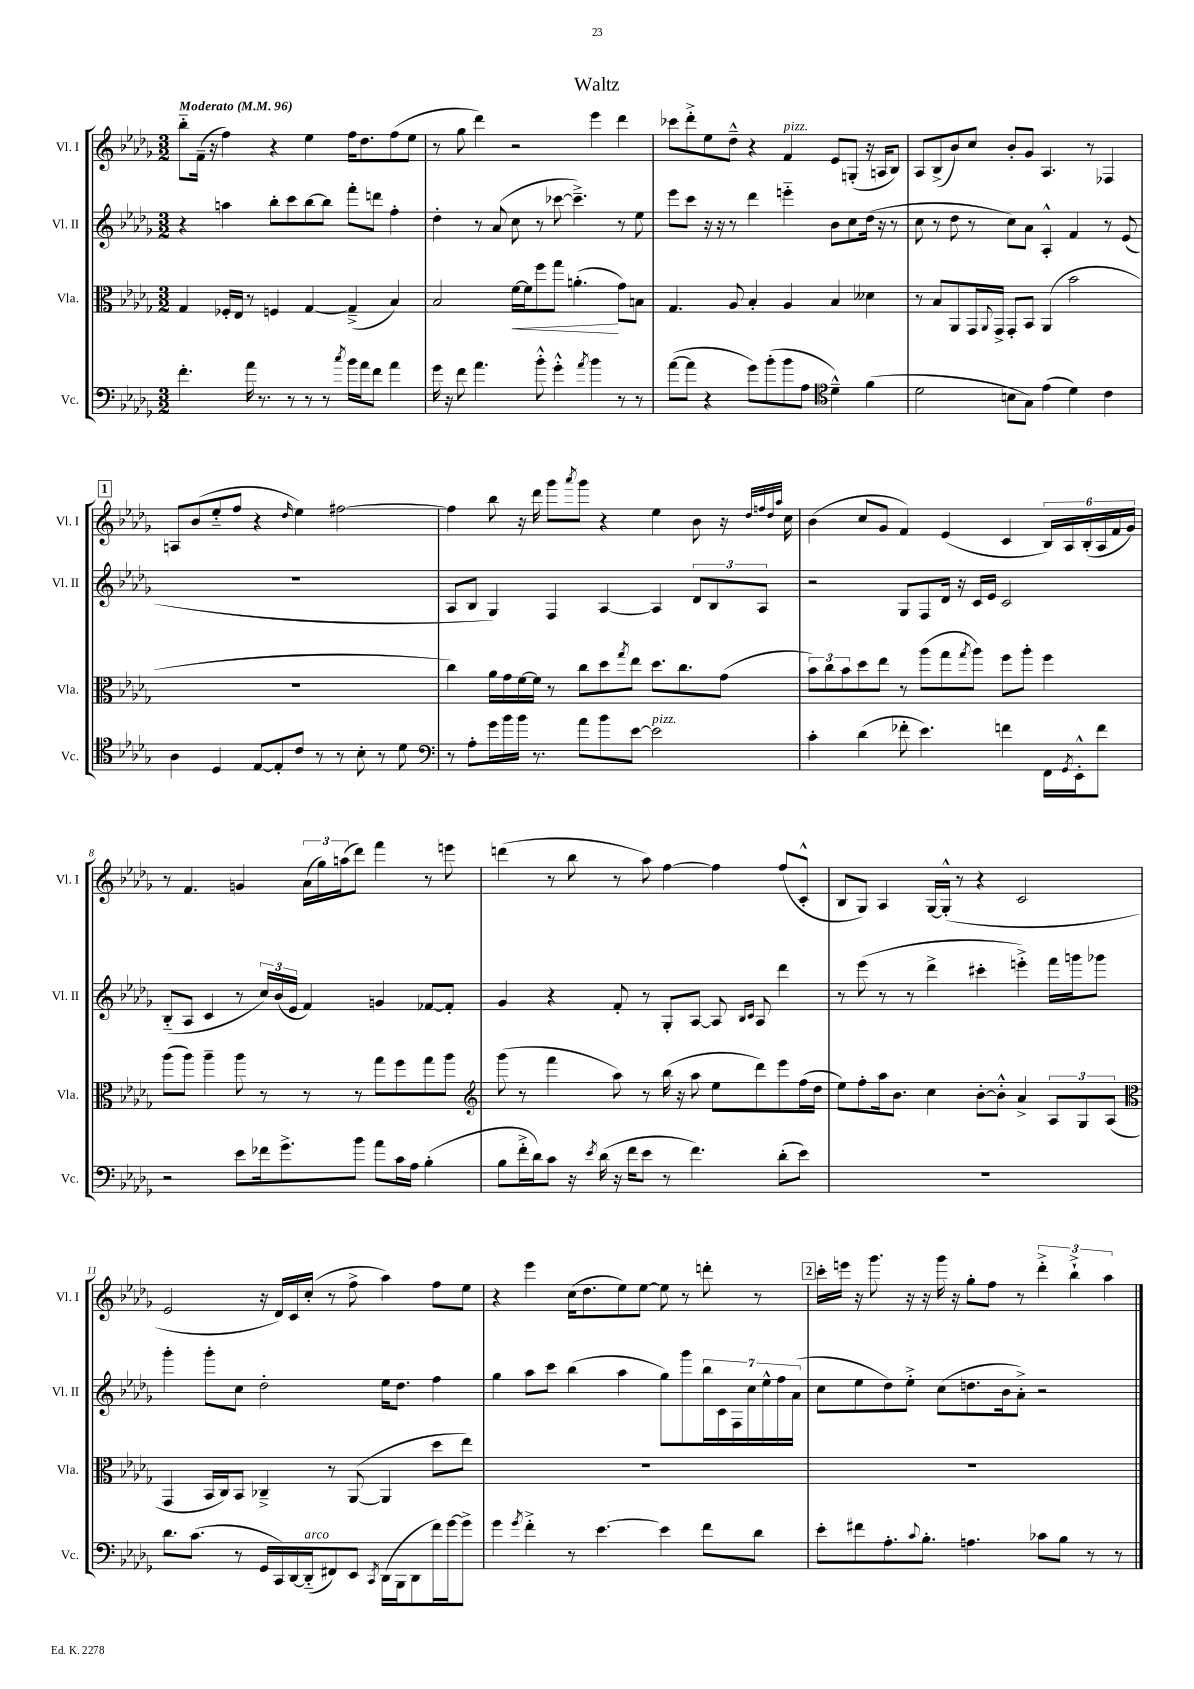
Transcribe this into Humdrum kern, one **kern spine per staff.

**kern	**kern	**dynam	**kern	**kern
*part4	*part3	*part3	*part2	*part1
*staff4	*staff3	*staff3	*staff2	*staff1
*I"Vc.	*I"Vla.	*	*I"Vl. II	*I"Vl. I
*I'Vc.	*I'Vla.	*	*I'Vl. II	*I'Vl. I
*clefF4	*clefC3	*	*clefG2	*clefG2
*k[b-e-a-d-g-]	*k[b-e-a-d-g-]	*	*k[b-e-a-d-g-]	*k[b-e-a-d-g-]
*M3/2	*M3/2	*	*M3/2	*M3/2
*MM96	*MM96	*	*MM96	*MM96
=1	=1	=1	=1	=1
!	!	!	!	!LO:TX:a:B:t=Moderato
4.f'\	4G-/	.	4r	8bb-\L
.	.	.	.	(16f~\Jk
.	.	.	.	16r
.	16F-X'/LL	.	4aan\	4ff\)
.	16E-/JJ	.	.	.
16a-\	8r	.	.	.
8.r	.	.	.	.
.	4Fn/	.	8bb-'\L	4r
8r	.	.	8ccc\	.
8r	[4G-/	.	[8bb-\	4ee-\
8r	.	.	8bb-\J]	.
8qcc/	.	.	.	.
16b-\LL	(4G-~^/]	.	8fff'\L	16ff\KL
16a-\J	.	.	.	8.dd-\
8f\J	.	.	8dddn\J	.
4a-\	4B-/)	.	4ff'\	(8ff\
.	.	.	.	8ee-\J
=2	=2	=2	=2	=2
16g-\	2B-/	.	4dd-'\	8r
16r	.	.	.	.
8f\	.	.	.	8gg-\
4.a-\	.	.	8r	4ddd-\)
.	.	.	(8a-/	.
!	!	!LO:HP:b	!	!
.	[16f\LL	<	8cc\	2r
.	16f\J]	.	.	.
8b-'^^\	8ff\	.	8r	.
4g-'^^\	8gg-\J	.	[8ccc-X\	.
.	(4.an'\	.	4.ccc-~^\])	.
8qa-/	.	.	.	.
4b-\	.	.	.	4eee-\
8r	8g-\L)	[	8r	4ddd-\
8r	8Bn\J	.	8ee-\	.
=3	=3	=3	=3	=3
([8a-\L	4.G-/	.	8eee-\L	8ccc-X\L
8a-\J]	.	.	8ccc\J	8ddd-'^\
4r	.	.	16r	8ee-\
.	.	.	16r	.
.	8A-/	.	8r	8dd-~^^\J
8g-\L)	4B-'/	.	4ddd-\	4r
(8b-'\	.	.	.	.
!	!	!	!	!LO:TX:a:i:t=pizz.
8b-\	4A-/	.	4eeen\	4f/
8A-\J	.	.	.	.
*clefC4	*	*	*	*
4d-~^^\)	4B-/	.	8b-\L	8e-/L
.	.	.	8cc\	(8Gn'/J
(4f\	4d--X\	.	(16dd-\Jk	16r
.	.	.	16r	16An/KL
.	.	.	8r	8B-/J)
=4	=4	=4	=4	=4
2d-\	8r	.	8cc\	8A-/L
.	8B-/L	.	8r	(8B-^/
.	8AA-/	.	8dd-\	8b-/)
.	16GG-/L	.	8r	8cc/J
.	8qqAA-/	.	.	.
.	16GG-^/JJ	.	.	.
8Bn\L	8GG-'/L	.	8cc\L)	8b-'/L
8G-\J)	8BB-/J	.	8a-\J	8g-/J
(4e-\	(4AA-/	.	4A-'^^/	4.A-/
4d-\)	2b-\	.	4f/	.
.	.	.	.	8r
4c\	.	.	8r	4F-X/
.	.	.	(8e-/	.
!!LO:LB:g=z
!!LO:REH:place=s1:t=1
=5	=5	=5	=5	=5
4A-\	1.r	.	1.r	8An/L
.	.	.	.	(8b-/
4D-/	.	.	.	8ee-/
.	.	.	.	8ff/J
[8E-/L	.	.	.	4r
8E-'/]	.	.	.	.
.	.	.	.	16qqdd-/
8c/J	.	.	.	4ee-\)
8r	.	.	.	.
8r	.	.	.	[2ff#X\
8B-'\	.	.	.	.
8r	.	.	.	.
8d-\	.	.	.	.
=6	=6	=6	=6	=6
*clefF4	*	*	*	*
8r	4cc\)	.	8A-/L	4ff#\]
8A-'\L	.	.	8B-/J	.
16g-\L	16a-\LL	.	4G-/)	8bb-\
16b-\	16g-\	.	.	.
16b-\JJ	[16f\	.	.	16r
8.r	16f\JJ]	.	.	16ddd-\
.	8r	.	4F/	8ggg-\L
.	.	.	.	8qaaa-/
8a-\L	8cc\L	.	.	8ggg-\J
8b-\	8dd-\	.	[4A-/	4r
.	8qgg-/	.	.	.
[8e-\J	8ee-\J	.	.	.
!LO:TX:a:i:t=pizz.	!	!	!	!
2e-\]	8.dd-\L	.	4A-/]	4ee-\
.	8.cc\	.	.	.
.	.	.	12d-/L	8b-\
.	.	.	12B-/	.
.	(8g-\J	.	.	16r
.	.	.	12A-/J	.
.	.	.	.	32qqdd-/LLL
.	.	.	.	32qqffn/
.	.	.	.	32qqdd-/
.	.	.	.	32qqaa-/JJJ
.	.	.	.	16cc\
=7	=7	=7	=7	=7
4c'\	12b-\L)	.	2r	(4b-\
.	12cc\	.	.	.
.	12b-\	.	.	.
(4d-\	8dd-\	.	.	8cc/L
.	8ee-\J	.	.	8g-/J
8f-X'\	8r	.	8G-/L	4f/)
4.e-\)	(8aa-\L	.	8F/	.
.	8gg-\	.	16d-/Jk	(4e-/
.	.	.	16r	.
.	8qgg-/	.	.	.
.	8aa-\J)	.	16c/LL	.
.	.	.	16e-/JJ	.
4fn\	8ff\L	.	2c/	4c/
.	8aa-'\J	.	.	.
16FF\LL	4ff\	.	.	24B-/LL)
.	.	.	.	24A-/
8qGG-/	.	.	.	.
16EE-'^^\J	.	.	.	.
.	.	.	.	(24B-'/
8f\J	.	.	.	24A-/
.	.	.	.	24f/
.	.	.	.	24g-/JJ)
!!LO:LB:g=z
=8	=8	=8	=8	=8
2r	(8aa-\L	.	(8B-/L	8r
.	8aa-\J)	.	8A-/J	4.f/
.	4aa-~\	.	4c/	.
8e-\L	8aa-\	.	8r	4gn/
16f-X\k	8r	.	24cc/LL)	.
.	.	.	(24b-/	.
8.g-^\	.	.	.	.
.	.	.	24e-/JJ	.
.	8r	.	4f/)	(24a-\LL
.	.	.	.	24gg-\)
.	.	.	.	(24aan\J
8b-\J	8r	.	.	8ddd-\J)
8a-\L	8gg-\L	.	4gn/	4fff\
16c\L	8ff\	.	.	.
16A-\JJ	.	.	.	.
(4B-'\	8gg-\	.	[8f-X/L	8r
.	8aa-\J	.	8f-'/J]	8eeen\
=9	=9	=9	=9	=9
*	*clefG2	*	*	*
8B-\L	(8ggg-\	.	4g-/	(4dddn\
16f'^\L	8r	.	.	.
16d-\J)	.	.	.	.
8c\J	4fff\	.	4r	8r
16r	.	.	.	8bb-\
8qe-/	.	.	.	.
(16d-\	.	.	.	.
16r	8aa-\)	.	8f'/	8r
16f\KL	.	.	.	.
8e-\J	8r	.	8r	8aa-\)
8r	(16bb-\	.	8G-'/L	[4ff\
.	16r	.	.	.
4.f\)	8aa-\	.	[8A-/J	.
.	8ee-\L	.	8A-/]	4ff\]
.	.	.	16qqB-/LL	.
.	.	.	16qqc/JJ	.
.	8ddd-\)	.	8A-/	.
(8d-'\L	8eee-\	.	4ddd-\	(8ff/L
8e-\J)	(16ff\L	.	.	8c'^^/J
.	16dd-\JJ	.	.	.
=10	=10	=10	=10	=10
1.r	8ee-\L)	.	8r	8B-/L
.	8ff'\	.	(8eee-\	8G-/J)
.	16aa-\k	.	8r	4A-/
.	8.b-\J	.	.	.
.	.	.	8r	.
.	4cc\	.	4ddd-^\	[16G-/LL
.	.	.	.	(16G-'^^/JJ]
.	.	.	.	8r
.	[8b-'\L	.	4ccc#X'\	4r
.	8b-'^^\J]	.	.	.
.	4a-^/	.	4eeen'^\)	2c/
.	12A-/L	.	16fff\LL	.
.	.	.	16gggn\J	.
.	12G-/	.	.	.
.	.	.	8ggg-X\J	.
.	(12A-/J	.	.	.
!!LO:LB:g=z
=11	=11	=11	=11	=11
*	*clefC3	*	*	*
8.d-\L	4GG-/	.	4ggg-'\	2e-/
(8.c\J	.	.	.	.
.	16BB-/LL	.	8ggg-'\L	.
.	16C/J)	.	.	.
8r	8BB-/J	.	8cc\J	.
16GG-/LL	4C-X~^/	.	2dd-'\	16r
16CC/)	.	.	.	16d-/LL)
[16DD-/	.	.	.	16c/
!LO:TX:a:i:t=arco	!	!	!	!
(16DD-/J]	.	.	.	(16cc'/JJ
8FF#X/)	8r	.	.	8r
8EE-/J	([8AA-/	.	.	8ff^\
8qCC/	.	.	.	.
(16DD-\LL	4AA-/]	.	16ee-\KL	4aa-\)
16BBB-\J	.	.	8.dd-\J	.
8DD-\	.	.	.	.
16f\L)	8dd-\L	.	4ff\	8ff\L
[16g-\J	.	.	.	.
8g-^\J]	8ee-\J)	.	.	8ee-\J
=12	=12	=12	=12	=12
4g-\	1.r	.	4gg-\	4r
8qg-/	.	.	.	.
4f'^\	.	.	8aa-\L	4eee-\
.	.	.	8ccc\J	.
8r	.	.	(4bb-\	(16cc\KL
.	.	.	.	8.dd-\
[4.e-\	.	.	.	.
.	.	.	4aa-\	8ee-\)
.	.	.	.	[8ee-\J
4e-\]	.	.	8gg-\L)	8ee-\]
.	.	.	8ggg-\	8r
8f\L	.	.	28bb-\L	8dddn'\
.	.	.	28c\	.
.	.	.	28F\	.
.	.	.	28cc\	.
8d-\J	.	.	.	8r
.	.	.	28ee-^^\	.
.	.	.	28ff\	.
.	.	.	(28a-\JJ	.
!!LO:REH:place=s1:t=2
=13	=13	=13	=13	=13
8e-'\L	1.r	.	8cc\L	16ccc'\LL
.	.	.	.	16eeen\JJ
8f#X\	.	.	8ee-\	16r
.	.	.	.	8.ggg-\
8.A-'\	.	.	8dd-\)	.
.	.	.	8ee-'^\J	16r
8qqc/	.	.	.	.
8.B-'\J	.	.	.	16r
.	.	.	(8cc\L	16ggg-\
.	.	.	.	16r
4.An\	.	.	8.ddn\	8gg-'\L
.	.	.	.	8ff\J
.	.	.	16b-\k	.
.	.	.	8a-'^\J)	8r
8c-X\L	.	.	2r	6ddd-'^\
8B-\J	.	.	.	.
.	.	.	.	6bb-`^\
8r	.	.	.	.
.	.	.	.	6aa-\
8r	.	.	.	.
==	==	==	==	==
*-	*-	*-	*-	*-
